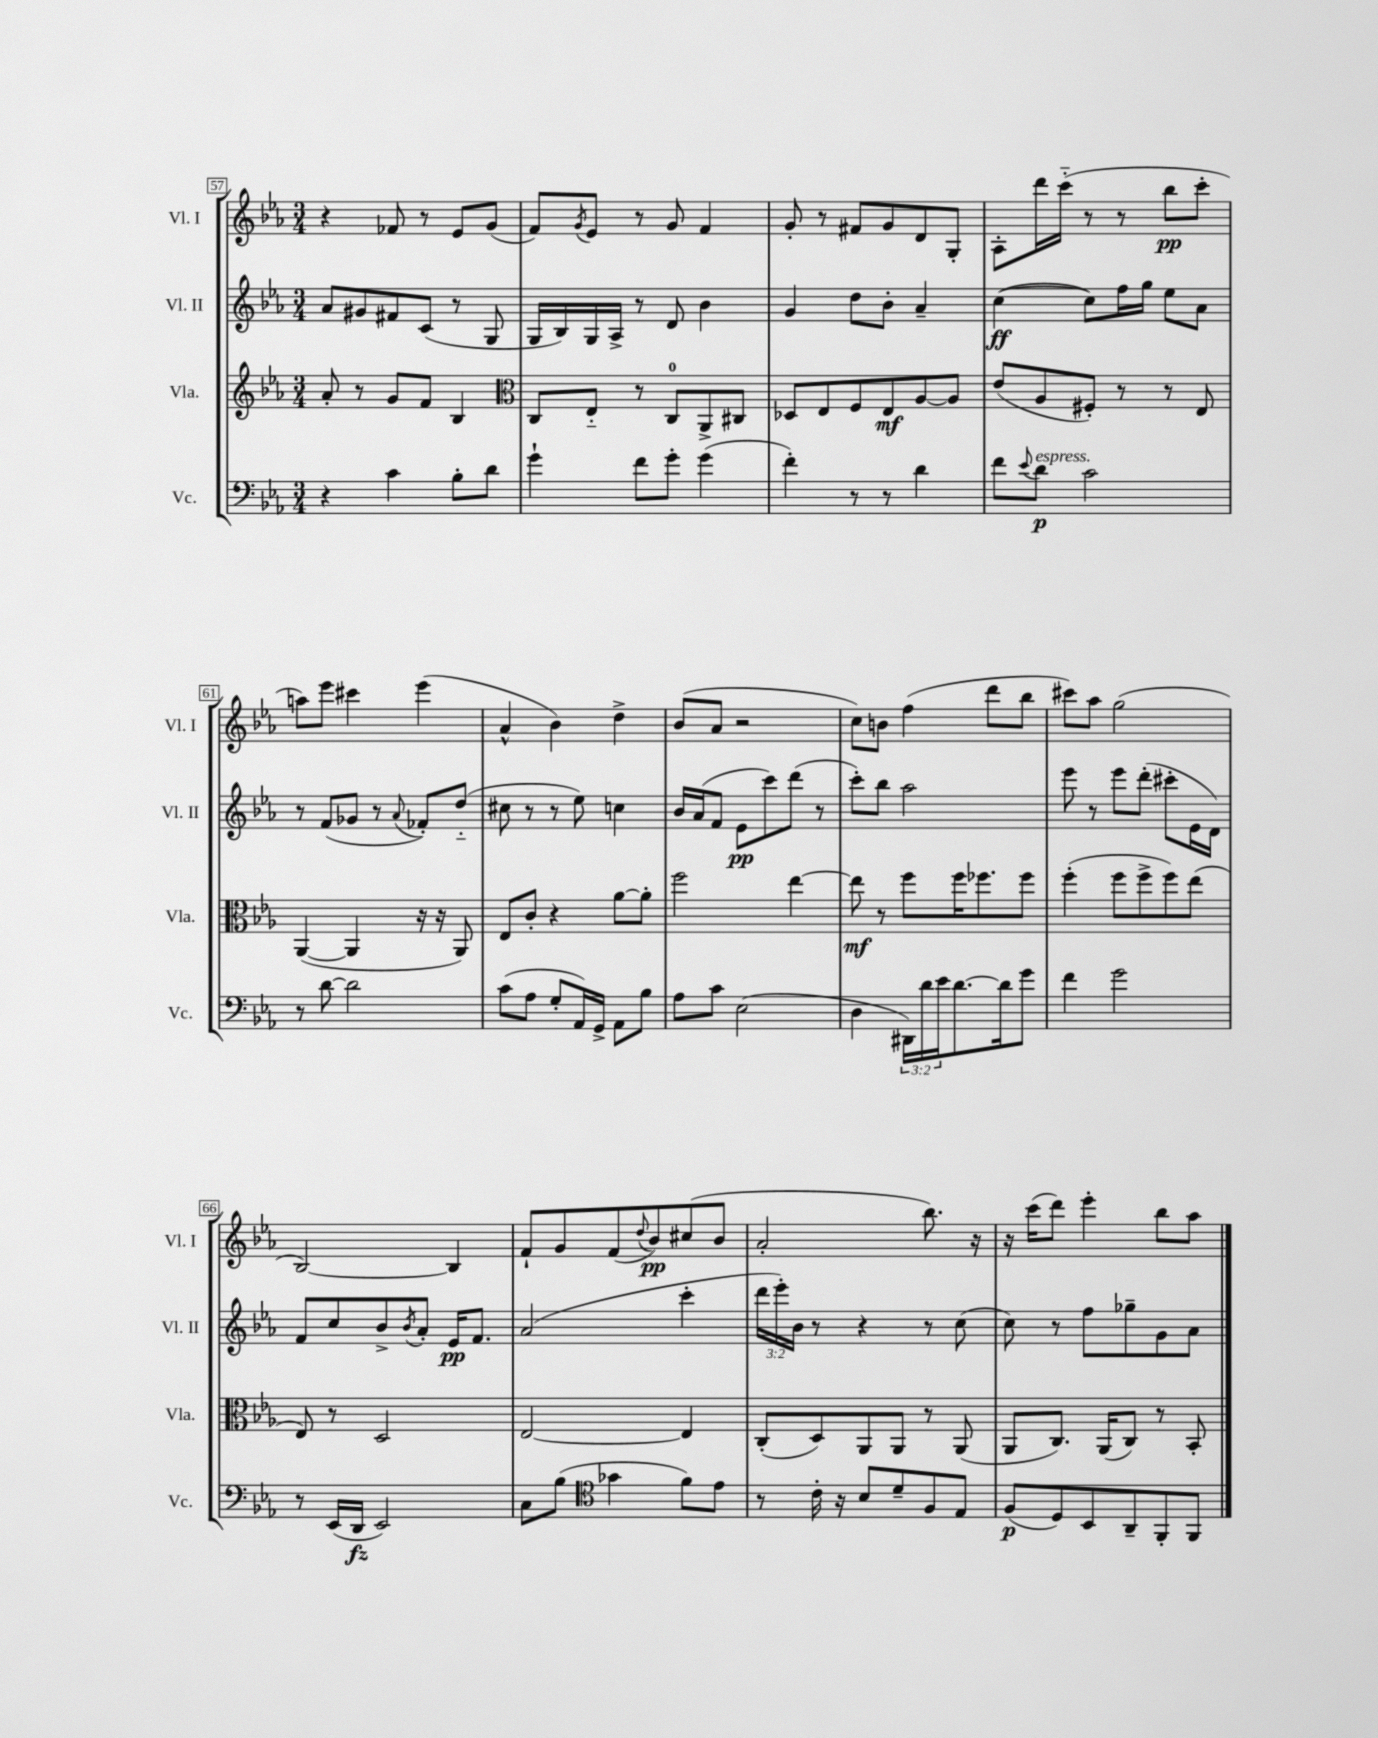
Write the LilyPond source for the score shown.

<<
\new StaffGroup <<
\new Staff = "s0" \with { instrumentName = "Vl. I" shortInstrumentName = "Vl. I" } {
    \clef treble \key ees \major \numericTimeSignature \time 3/4
    r4 fes'8 r8 ees'8 g'8( |
    f'8) \acciaccatura { g'8 } ees'8 r8 g'8 f'4 |
    g'8-. r8 fis'8 g'8 d'8 g8-. |
    aes8-. d'''16 c'''16-_( r8 r8 bes''8\pp c'''8-. |
    a''8) ees'''8 cis'''4 ees'''4( |
    aes'4-^ bes'4) d''4-> |
    bes'8( aes'8 r2 |
    c''8) b'8 f''4( d'''8 bes''8 |
    cis'''8) aes''8 g''2( |
    bes2~) bes4 |
    f'8-! g'8 f'8( \appoggiatura { d''8 } bes'8\pp) cis''8( bes'8 |
    aes'2-. bes''8.) r16 |
    r16 c'''16( d'''8) ees'''4-. bes''8 aes''8 \bar "|." |
}
\new Staff = "s1" \with { instrumentName = "Vl. II" shortInstrumentName = "Vl. II" } {
    \clef treble \key ees \major \numericTimeSignature \time 3/4 \override Staff.TupletNumber.text = #tuplet-number::calc-fraction-text
    aes'8 gis'8 fis'8 c'8( r8 g8 |
    g16 bes16) g16 aes16-> r8 d'8 bes'4 |
    g'4 d''8 bes'8-. aes'4-- |
    c''4~\ff( c''8) f''16 g''16 ees''8 aes'8 |
    r8 f'8( ges'8 r8 \appoggiatura { aes'8 } fes'8-.) d''8-_( |
    cis''8 r8 r8 ees''8) c''4 |
    bes'16 aes'16( f'8 ees'8\pp c'''8) d'''8( r8 |
    c'''8-.) bes''8 aes''2 |
    ees'''8 r8 ees'''8 d'''8-.( cis'''8-. ees'16 d'16) |
    f'8 c''8 bes'8-> \acciaccatura { bes'8 } aes'8-. ees'16\pp f'8. |
    aes'2( c'''4-. |
    \tuplet 3/2 { d'''16 ees'''16-.) bes'16 } r8 r4 r8 c''8( |
    c''8) r8 f''8 ges''8-- g'8 aes'8 \bar "|." |
}
\new Staff = "s2" \with { instrumentName = "Vla." shortInstrumentName = "Vla." } {
    \clef treble \key ees \major \numericTimeSignature \time 3/4
    aes'8-. r8 g'8 f'8 bes4 |
    \clef alto c8 ees8-_ r8 c8-0 aes,8-> cis8 |
    des8 ees8 f8 ees8\mf aes8~ aes8 |
    ees'8( aes8 fis8-.) r8 r8 ees8 |
    aes,4~( aes,4 r16 r16 aes,8) |
    ees8 c'8-. r4 aes'8~ aes'8-. |
    f''2 ees''4~ |
    ees''8\mf r8 f''8 f''16 fes''8. fes''8 |
    f''4-.( f''8 f''8-> f''8) ees''8( |
    ees8) r8 d2 |
    ees2~ ees4 |
    c8-.( d8) aes,8 aes,8 r8 aes,8( |
    aes,8 c8.) aes,16( c8) r8 bes,8-. \bar "|." |
}
\new Staff = "s3" \with { instrumentName = "Vc." shortInstrumentName = "Vc." } {
    \clef bass \key ees \major \numericTimeSignature \time 3/4 \override Staff.TupletNumber.text = #tuplet-number::calc-fraction-text
    r4 c'4 bes8-. d'8 |
    g'4-! f'8 g'8-. g'4( |
    f'4-.) r8 r8 d'4 |
    f'8 \appoggiatura { ees'8 } d'8\p^\markup { \italic "espress." } c'2 |
    r8 d'8~ d'2 |
    c'8( aes8 g8-. aes,16) g,16-> aes,8 bes8 |
    aes8 c'8 ees2( |
    d4 \tuplet 3/2 { dis,16) d'16 ees'16 } d'8.~ d'16 g'8 |
    f'4 g'2 |
    r8 ees,16( d,16\fz ees,2) |
    c8 bes8( \clef tenor ges'4 f'8) ees'8 |
    r8 c'16-. r16 bes8 d'8-- f8 ees8 |
    f8\p( d8) bes,8 aes,8-- f,8-. f,8 \bar "|." |
}
>>
>>
\layout { \context { \Score currentBarNumber = #57 \override BarNumber.stencil = #(make-stencil-boxer 0.1 0.3 ly:text-interface::print) } }
